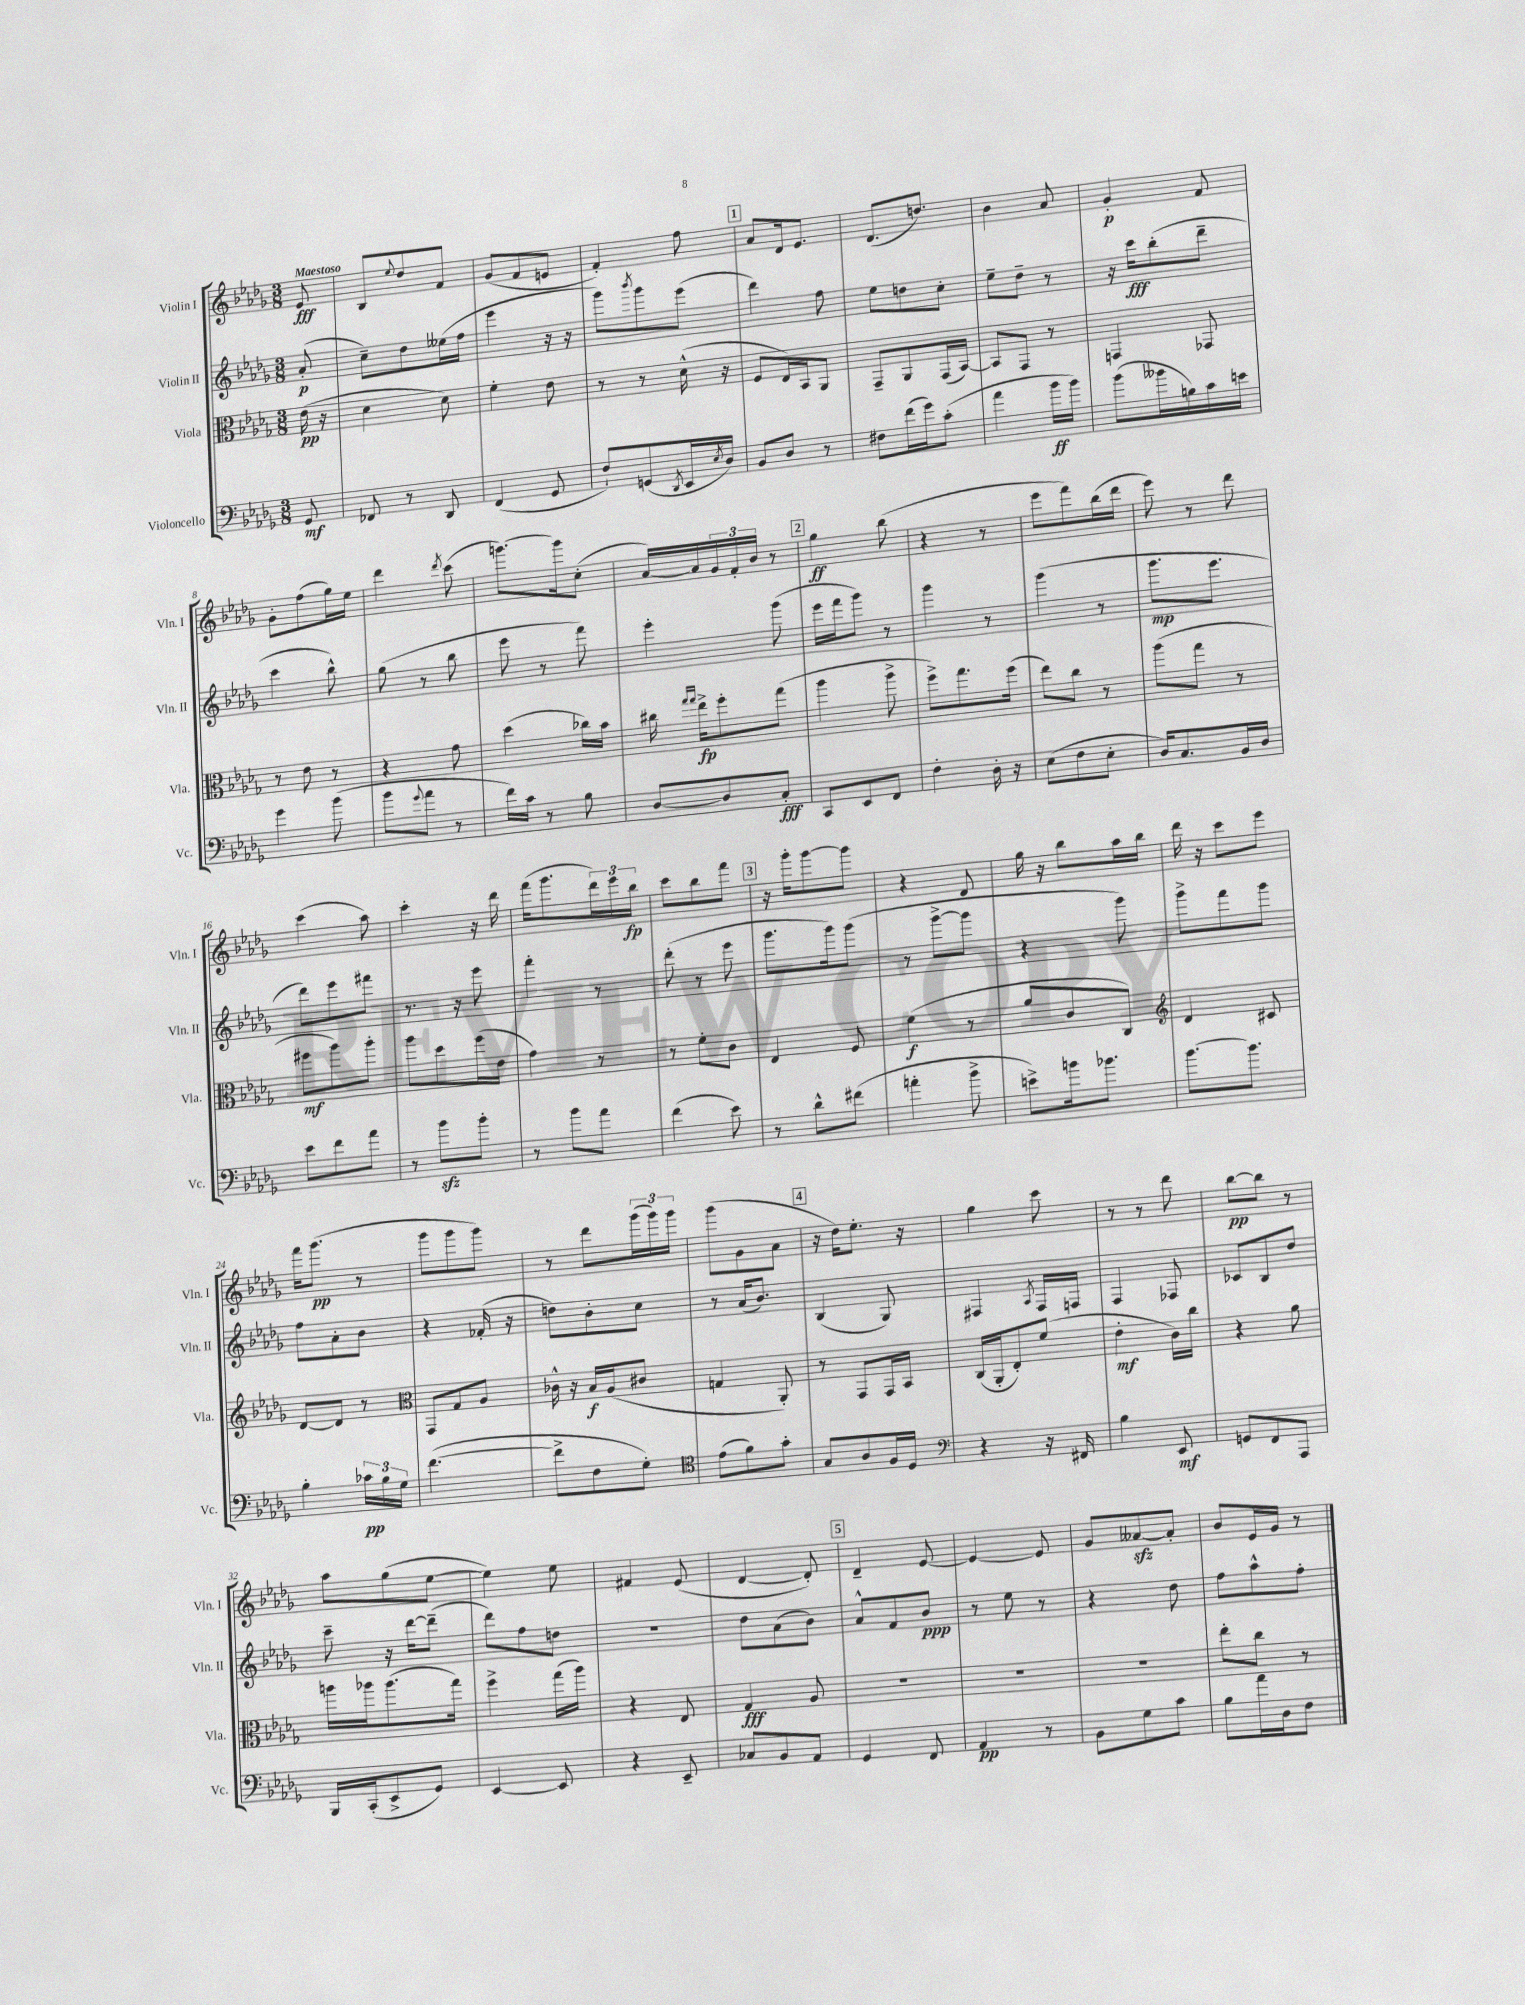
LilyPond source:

<<
\new StaffGroup <<
\new Staff = "s0" \with { instrumentName = "Violin I" shortInstrumentName = "Vln. I" } {
    \clef treble \key des \major \numericTimeSignature \time 3/8 \partial 8 \tempo "Maestoso"
    ees'8\fff |
    bes8 \appoggiatura { ees''8 } des''8 f'8 |
    ges'8( f'8 e'8 |
    f'4-.) f''8 |
    \mark \markup { \box "1" } aes'8 des'16 ees'8. |
    des'8.( d''8.) |
    bes'4 aes'8 |
    ges'4-.\p f'8 |
    ges'8-. f''8( ges''16) ees''16 |
    des'''4 \acciaccatura { des'''8 } c'''8( |
    g'''8.~) g'''16 c''8-.( |
    aes'16~) aes'16 \tuplet 3/2 { ges'16 f'16-. bes'16 } r8 |
    \mark \markup { \box "2" } ges''4\ff bes''8( |
    r4 r8 |
    ees'''8 f'''8) bes''16( des'''16 |
    ees'''8) r8 des'''8 |
    c'''4( aes''8) |
    c'''4-. r16 des'''16 |
    f'''16( ges'''8. \tuplet 3/2 { des'''16) ees'''16 bes''16\fp } |
    c'''8 bes''8 f'''8 |
    \mark \markup { \box "3" } r16 ges'''16-. ges'''8~ ges'''8 |
    r4 des'8 |
    ges''16 r16 bes''8 aes''16 bes''16 |
    des'''16 r16 c'''8 ees'''8 |
    f'''16 ges'''8.\pp( r8 |
    ges'''8 ges'''8 ges'''8) |
    r8 des'''8 \tuplet 3/2 { ges'''16( ges'''16) ges'''16 } |
    ges'''8( ges'8 aes'8 |
    \mark \markup { \box "4" } r16 des''16) ees''8.-. r16 |
    ges''4 c'''8 |
    r8 r8 des'''8 |
    bes''8~\pp bes''8 r8 |
    aes''8 ges''8( ees''8~ |
    ees''4) ees''8 |
    fis'4 ees'8( |
    des'4~ des'8-.) |
    \mark \markup { \box "5" } des'4-- ees'8~ |
    ees'4~ ees'8 |
    ges'8 aeses'8~\sfz aeses'8-. |
    bes'8 ees'16 ges'16 r8 \bar "|." |
}
\new Staff = "s1" \with { instrumentName = "Violin II" shortInstrumentName = "Vln. II" } {
    \clef treble \key des \major \numericTimeSignature \time 3/8 \partial 8
    aes'8-.\p( |
    c''8--) des''8 eeses''16( f''16 |
    ees'''4 r16 r16 |
    ges'''8) \acciaccatura { bes'''8 } ges'''8 ees'''8( |
    \mark \markup { \box "1" } des'''4) f''8 |
    ees''8 d''8 c''8-. |
    ees''8-- des''8-- r8 |
    r16 c'''16\fff bes''8-.( des'''8-- |
    c'''4 bes''8-^) |
    ges''8( r8 bes''8 |
    ees'''8 r8 f'''8) |
    ees'''4-. ges'''8( |
    \mark \markup { \box "2" } ees'''16 f'''16 ges'''8) r8 |
    ges'''4 r8 |
    ges'''4( r8 |
    ges'''8.\mp ees'''8. |
    des'''8) ees'''8 fis'''8 |
    r8. r16 ees'''8 |
    f'''4-. r8 |
    des'''8-.( r8 ees'''8 |
    \mark \markup { \box "3" } ges'''8. ges'''16) ges'''8( |
    r8 ges'''8~-> ges'''8 |
    r4 ges'''8) |
    ges'''8-> f'''8 ges'''8 |
    f''8 aes'8-. bes'8 |
    r4 fes'16-.( r16 |
    d''8) bes'8-. c''8 |
    r8 aes'16( bes'8.) |
    \mark \markup { \box "4" } bes4( ges8) |
    fis4 \acciaccatura { aes8 } fis16 f16 |
    f4 fes8 |
    ces'8 bes8 des''8 |
    c'''8-- r16 des'''16~ des'''8--( |
    des'''8) f''8 d''8 |
    R4. |
    des''8 aes'8( bes'8) |
    \mark \markup { \box "5" } aes'8-^ f'8 bes'8\ppp |
    r8 ees''8 r8 |
    r4 des''8 |
    f''8 aes''8-^ f''8-. \bar "|." |
}
\new Staff = "s2" \with { instrumentName = "Viola" shortInstrumentName = "Vla." } {
    \clef alto \key des \major \numericTimeSignature \time 3/8 \partial 8
    ees'16\pp( r16 |
    des'4 des'8) |
    f'4-. ees'8 |
    r8 r8 des'16-^( r16 |
    \mark \markup { \box "1" } f8 ees16) bes,16 aes,8 |
    ges,8-- aes,8 ges,16( bes,16~) |
    bes,8 ges,8 r8 |
    g,4 ges,8 |
    r8 ees'8 r8 |
    r4 ges'8 |
    des''4( ces''16) bes'16 |
    cis''16 \grace { ges''16 ges''16 } ees''16->\fp f''8-. ges''8( |
    \mark \markup { \box "2" } aes''4 aes''8-> |
    f''8->) ges''8. f''16( |
    ees''8) c''8 r8 |
    aes''8( ges''8 r8 |
    fis''8\mf aes''8) aes''8-. |
    aes''8 des''8 f''16( ees'16 |
    ges'4) r8 |
    r8 f'8-. c'8 |
    \mark \markup { \box "3" } ees4 f8 |
    f'4\f( r8 |
    aes'8 c'8 c8) |
    \clef treble des'4 cis'8 |
    des'8~ des'8 r8 |
    \clef alto ges,8 ges8 aes8 |
    ces'16-^ r16 bes16\f aes16( cis'8 |
    g4 aes,8-.) |
    \mark \markup { \box "4" } r8 ges,8 ges,16 bes,16 |
    c16( aes,16-. ees8-.) f'8( |
    ees'4-.\mf c'16) c''16 |
    r4 aes'8 |
    a''16 aes''16 aes''8.( ges''16) |
    f''4-> ges''16( aes''16) |
    r4 ees8 |
    ges4\fff aes8 |
    \mark \markup { \box "5" } R4. |
    R4. |
    R4. |
    ees''8-. c''8 r8 \bar "|." |
}
\new Staff = "s3" \with { instrumentName = "Violoncello" shortInstrumentName = "Vc." } {
    \clef bass \key des \major \numericTimeSignature \time 3/8 \partial 8
    ges,8\mf |
    fes,8 r8 des,8 |
    f,4( ges,8 |
    f8-!) g,8( \acciaccatura { des,8 } ees,16 \acciaccatura { ees8 } des16) |
    \mark \markup { \box "1" } bes,8 des8 r8 |
    fis8 f'16( ges'16) c'8-.( |
    aes'4 bes'16\ff bes'16) |
    bes'8( beses'16 b16) c'16 e'16 |
    ges'4 bes'8( |
    bes'8 \appoggiatura { ges'8 } aes'8 r8 |
    f'16) c'16 r8 bes8 |
    des8~ des8 c8-.\fff |
    \mark \markup { \box "2" } c,8 ees,8 f,8 |
    f4-. des16-. r16 |
    ees8( f8 ees8-. |
    des16) c8. bes,16 des16 |
    ees'8 f'8 aes'8 |
    r8 bes'8\sfz bes'8-. |
    r8 bes'8 aes'8 |
    f'4( ees'8) |
    \mark \markup { \box "3" } r8 des'8-^ fis'8( |
    a'4-. bes'8-> |
    e'8->) b'16 bes'8. |
    bes'8.~ bes'8. |
    bes4-. \tuplet 3/2 { ces'16\pp bes16 ges16 } |
    f'4.~( |
    f'8-> f8 ges8-.) |
    \clef tenor ees'8( f'8) ges'8-. |
    \mark \markup { \box "4" } ges8 aes8 f16 des16 |
    \clef bass r4 r16 fis,16 |
    bes4 ees,8\mf |
    g,8 f,8 aes,,8 |
    bes,,16 c,16-.( ees,8-> ges,8) |
    ees,4~ ees,8 |
    r4 ees,8-- |
    ces8 bes,8 aes,8 |
    \mark \markup { \box "5" } ges,4 f,8 |
    aes,4\pp r8 |
    bes,8 ges8 c'8 |
    bes8 aes'16 des16 f8 \bar "|." |
}
>>
>>
